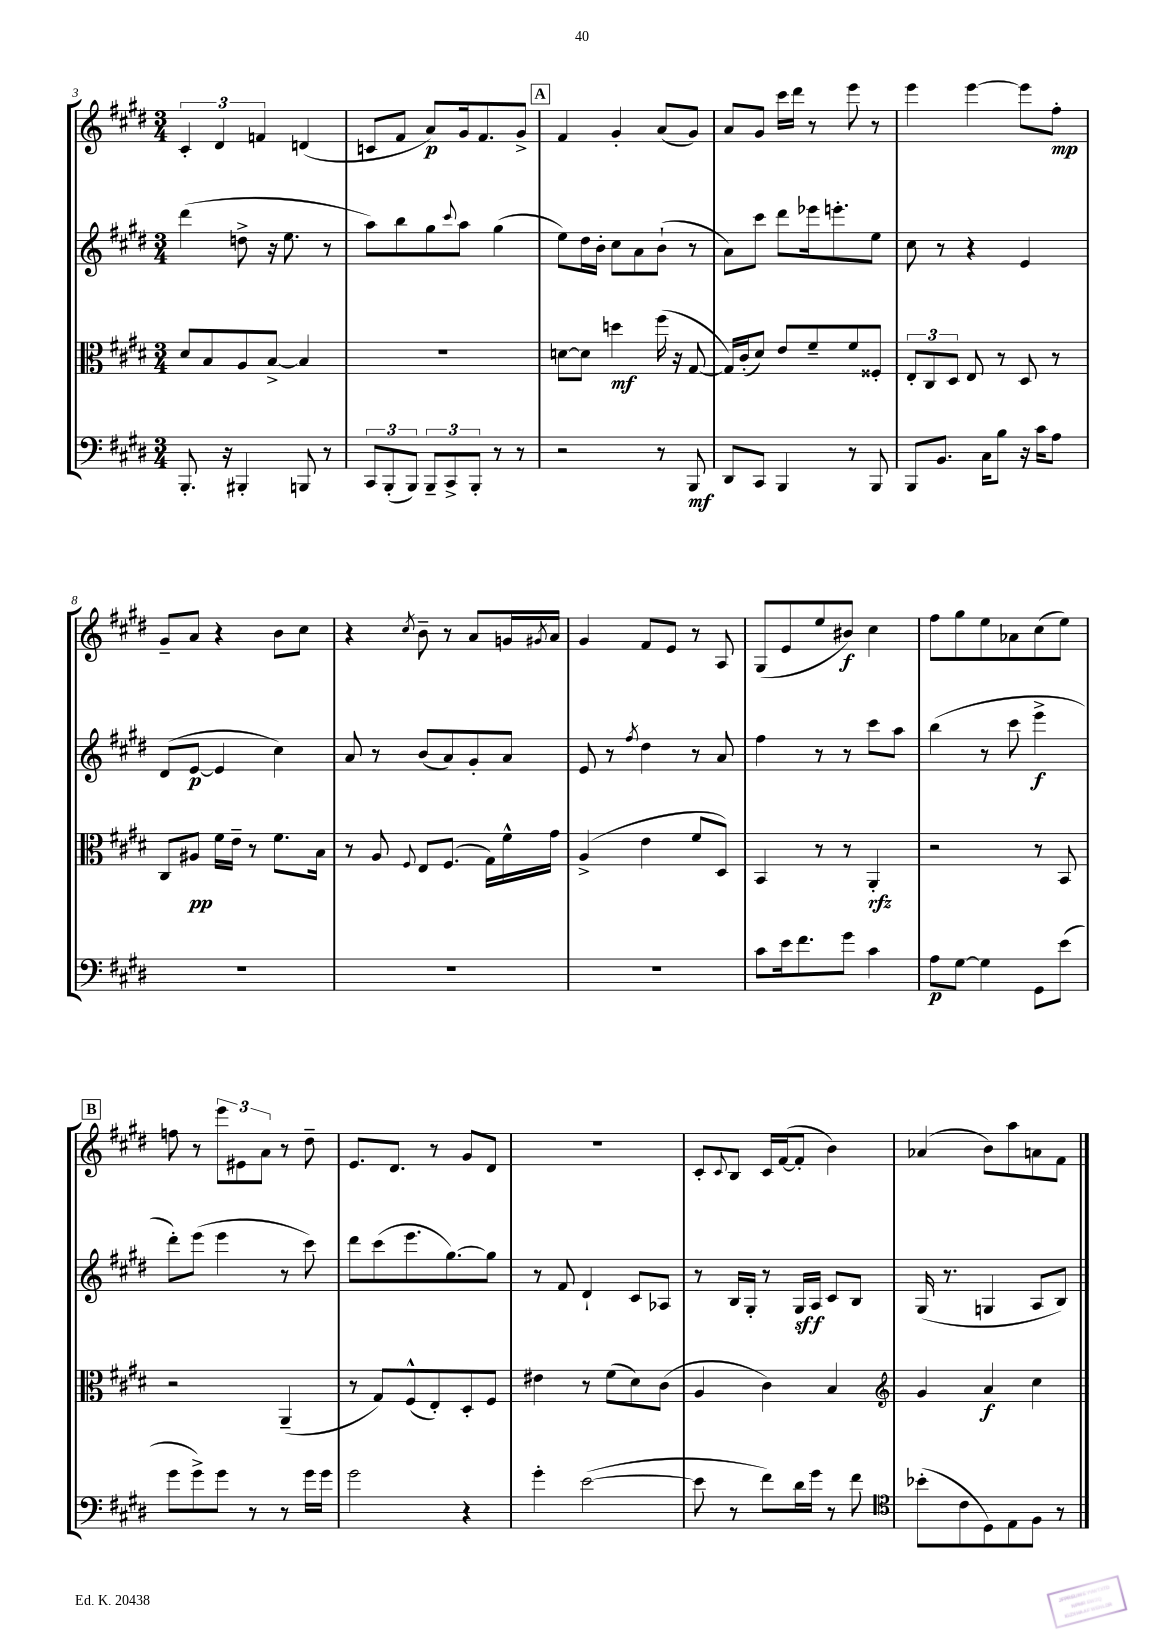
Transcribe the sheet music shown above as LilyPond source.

<<
\new StaffGroup <<
\new Staff = "s0" {
    \clef treble \key e \major \numericTimeSignature \time 3/4
    \tuplet 3/2 { cis'4-. dis'4 f'4 } d'4( |
    c'8 fis'8 a'8\p) gis'16 fis'8. gis'8-> |
    \mark \markup { \box "A" } fis'4 gis'4-. a'8( gis'8) |
    a'8 gis'8 cis'''16 dis'''16 r8 e'''8 r8 |
    e'''4 e'''4~ e'''8 fis''8-.\mp |
    gis'8-- a'8 r4 b'8 cis''8 |
    r4 \acciaccatura { cis''8 } b'8-- r8 a'8 g'16 \acciaccatura { gis'8 } a'16 |
    gis'4 fis'8 e'8 r8 a8 |
    gis8( e'8 e''8 bis'8\f) cis''4 |
    fis''8 gis''8 e''8 aes'8 cis''8( e''8) |
    \mark \markup { \box "B" } f''8 r8 \tuplet 3/2 { e'''8 eis'8 a'8 } r8 dis''8-- |
    e'8. dis'8. r8 gis'8 dis'8 |
    R2. |
    cis'8-. \appoggiatura { cis'8 } b8 cis'16 fis'16~( fis'8-. b'4) |
    aes'4( b'8) a''8 a'8 fis'8 \bar "|." |
}
\new Staff = "s1" {
    \clef treble \key e \major \numericTimeSignature \time 3/4
    dis'''4( d''8-> r16 e''8. r8 |
    a''8) b''8 gis''8 \appoggiatura { cis'''8 } a''8 gis''4( |
    \mark \markup { \box "A" } e''8) dis''16 b'16-. cis''8 a'8 b'8-!( r8 |
    a'8) cis'''8 dis'''8 ees'''16 e'''8.-. e''8 |
    cis''8 r8 r4 e'4 |
    dis'8( e'8~\p e'4 cis''4) |
    a'8 r8 b'8( a'8) gis'8-. a'8 |
    e'8 r8 \acciaccatura { fis''8 } dis''4 r8 a'8 |
    fis''4 r8 r8 cis'''8 a''8 |
    b''4( r8 cis'''8 e'''4->\f |
    \mark \markup { \box "B" } dis'''8-.) e'''8( e'''4 r8 cis'''8) |
    dis'''8 cis'''8( e'''8. gis''8.~) gis''8 |
    r8 fis'8 dis'4-! cis'8 aes8 |
    r8 b16 gis16-. r8 gis16\sff a16 cis'8 b8 |
    gis16( r8. g4 a8 b8) \bar "|." |
}
\new Staff = "s2" {
    \clef alto \key e \major \numericTimeSignature \time 3/4
    dis'8 b8 a8 b8~-> b4 |
    R2. |
    \mark \markup { \box "A" } d'8~ d'8 d''4\mf fis''16( r16 gis8~ |
    gis16) cis'16-.( dis'8) e'8 fis'8-- fis'8 fisis8-. |
    \tuplet 3/2 { e8-. cis8 dis8 } e8 r8 dis8 r8 |
    cis8 ais8\pp fis'16 e'16-- r8 fis'8. b16 |
    r8 a8 \appoggiatura { fis8 } e8 fis8.( gis16) fis'16-^ gis'16 |
    a4->( e'4 fis'8 dis8) |
    b,4 r8 r8 a,4-.\rfz |
    r2 r8 b,8 |
    \mark \markup { \box "B" } r2 a,4--( |
    r8 gis8) fis8-^( e8-.) dis8-. fis8 |
    eis'4 r8 fis'8( dis'8) cis'8( |
    a4 cis'4) b4 |
    \clef treble gis'4 a'4\f cis''4 \bar "|." |
}
\new Staff = "s3" {
    \clef bass \key e \major \numericTimeSignature \time 3/4
    b,,8.-. r16 bis,,4-. b,,8 r8 |
    \tuplet 3/2 { cis,8 b,,8-.( b,,8) } \tuplet 3/2 { b,,8-- cis,8-> b,,8-. } r8 r8 |
    \mark \markup { \box "A" } r2 r8 b,,8\mf |
    dis,8 cis,8 b,,4 r8 b,,8 |
    b,,8 b,8. cis16 b8 r16 cis'16 a8 |
    R2. |
    R2. |
    R2. |
    cis'8 e'16 fis'8. gis'8 cis'4 |
    a8\p gis8~ gis4 gis,8 e'8( |
    \mark \markup { \box "B" } gis'8 gis'8->) gis'8 r8 r8 gis'16 gis'16 |
    gis'2 r4 |
    gis'4-. e'2~( |
    e'8 r8 fis'8) dis'16 gis'16 r8 fis'8 |
    \clef tenor bes'8-.( cis'8 dis8) e8 fis8 r8 \bar "|." |
}
>>
>>
\layout { \context { \Score currentBarNumber = #3 } }
